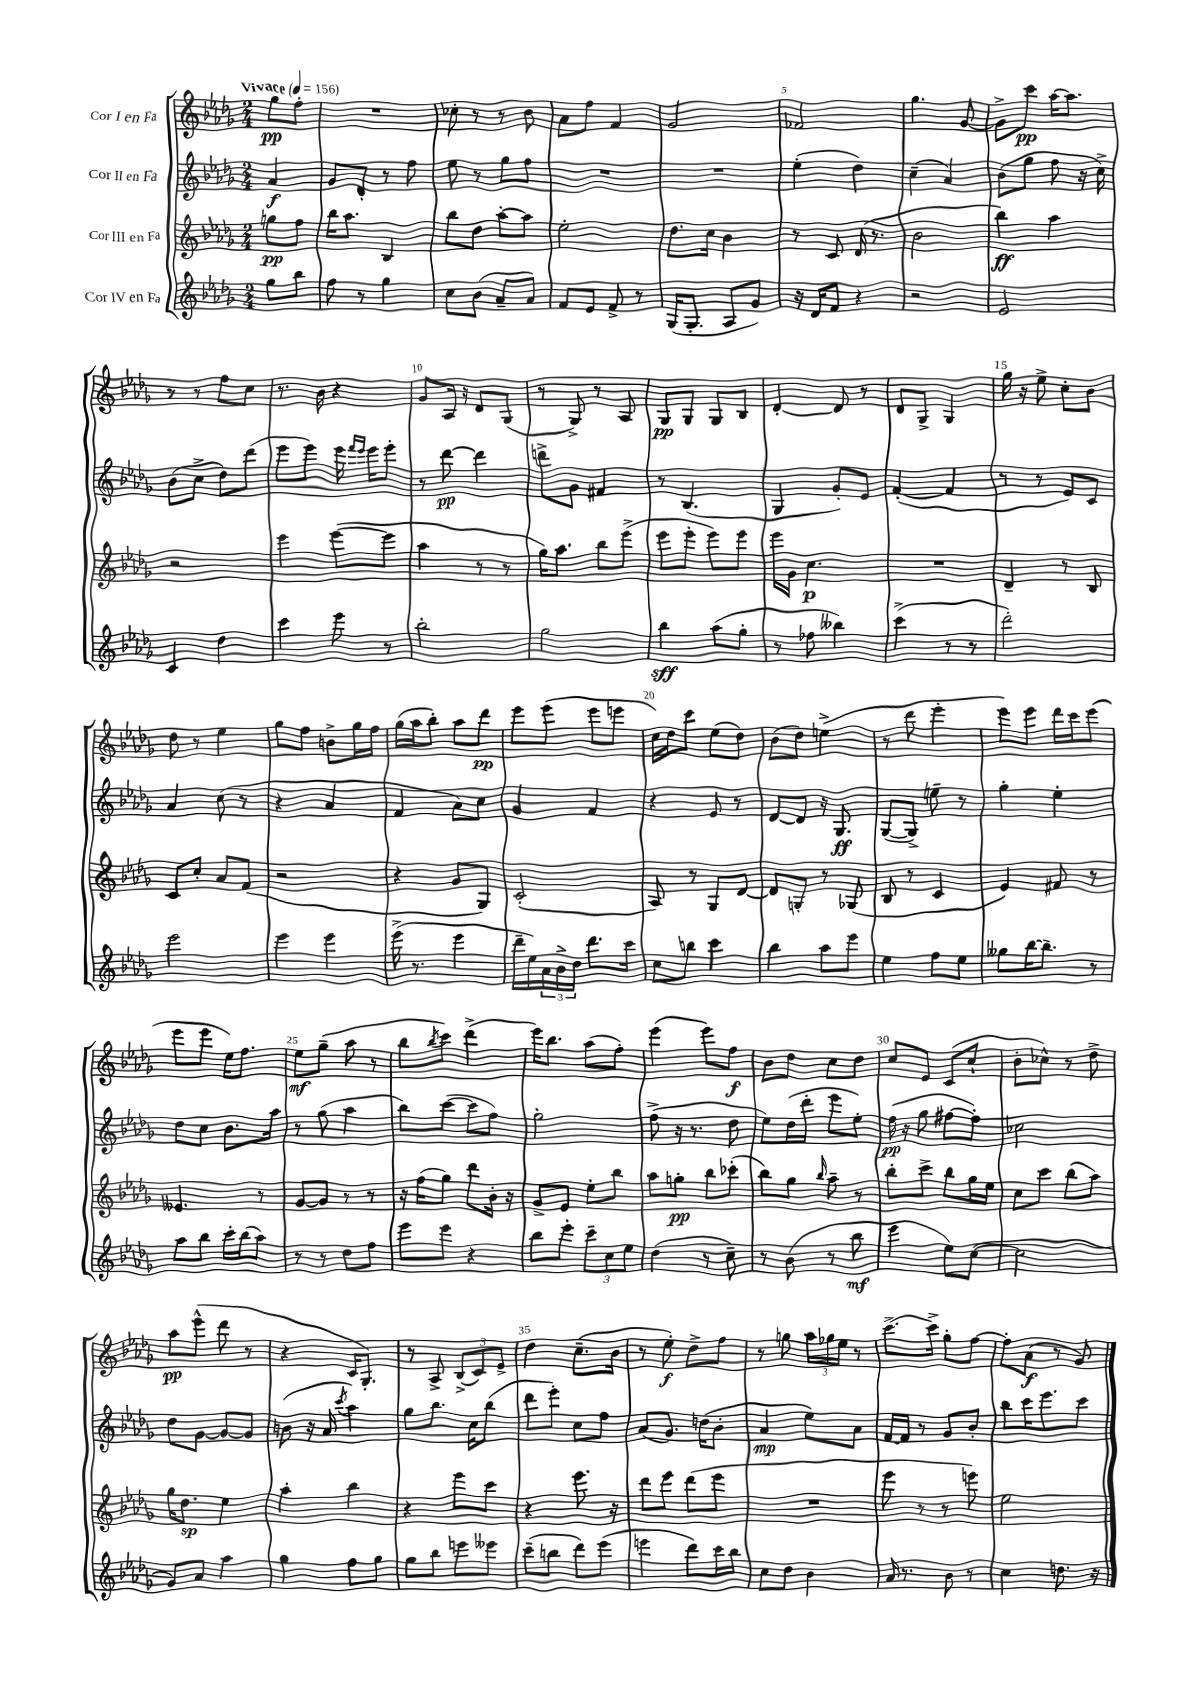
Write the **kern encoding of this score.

**kern	**kern	**kern	**kern
*staff4	*staff3	*staff2	*staff1
*clefG2	*clefG2	*clefG2	*clefG2
*k[b-e-a-d-g-]	*k[b-e-a-d-g-]	*k[b-e-a-d-g-]	*k[b-e-a-d-g-]
*M2/4	*M2/4	*M2/4	*M2/4
*MM156	*MM156	*MM156	*MM156
8gg-\L	8gg\L	4a-/	8gg-\L
8bb-\J	8ff\J	.	8ff'\J
=	=	=	=
8ff\	16bb-\LK	8g-/L	2r
.	8.aa-\J	.	.
8r	.	8d-'/J	.
4gg-\	4B-/	8r	.
.	.	8ff\	.
=	=	=	=
8cc\L	8bb-\L	8ee-\	8cc-'\
(8b-\J	8dd-\J	8r	8r
8a-~/L	[8aa-'\L	8gg-\L	8r
8a-/J)	8aa-\]J	8ff\J	8b-\
=	=	=	=
8f/L	2ee-'\	2r	8a-\L
8e-/J	.	.	8ff\J
8f^/	.	.	4f/
8r	.	.	.
=	=	=	=
(16G-/LK	8.dd-\L	2r	2g-/
8.G-'/J	.	.	.
.	16cc\Jk	.	.
8A-/L	4b-\	.	.
8g-/J)	.	.	.
=	=	=	=
16r	8r	(4ee-'\	2f-/
16d-/LK	.	.	.
8f/J	8c/	.	.
4r	(16d-/	4dd-\)	.
.	8.r	.	.
=	=	=	=
2r	2b-\	(4cc~\	4.gg-\
.	.	4a-/)	.
.	.	.	[8g-/
=	=	=	=
2e-/	4bb-\)	(8b-\L	8g-^\]L
.	.	8gg-\J	8ccc\J
.	4aa-\	8ff\	[16aa-\LK
.	.	.	8.aa-\]J
.	.	16r	.
.	.	16cc^\)	.
=	=	=	=
4c/	2r	(8b-\L	8r
.	.	8cc^\J	8r
4dd-\	.	8dd-\L)	8ff\L
.	.	(8ddd-\J	8cc\J
=	=	=	=
4ccc\	4eee-\	8eee-\L	8.r
.	.	8eee-\J)	.
.	.	.	16b-\
8eee-\	([8eee-\L	16eee-\	4r
.	.	16qqfff/LL	.
.	.	16qqeee-/JJ	.
.	.	16eee-\LK	.
8r	8eee-\]J	8eee-'\J	.
=	=	=	=
2bb-'\	4aa-\	8r	8g-/L
.	.	[8ddd-\	16A-/Jk
.	.	.	16r
.	8r	4ddd-\]	8d-/L
.	8r	.	(8G-/J
=	=	=	=
2gg-\	16gg-\LK)	8ddd^\L	8r
.	8.aa-\J	.	.
.	.	8g-\J	8G-^/)
.	8bb-\L	4f#/	8r
.	(8eee-^\J	.	8A-/
=	=	=	=
4bb-\	8eee-\L	8r	8G-/L
.	8eee-'\J	(4.B-/	8G-/J
(8aa-\L	8eee-\L)	.	8G-/L
8gg-'\J	8eee-\J	.	8B-/J
=	=	=	=
8r	16eee-\LL	4G-/	[4d-'/
.	16g-\JJ	.	.
8ff-\	4.cc\	.	.
4bb--\)	.	8g-'/L)	8d-/]
.	.	8e-/J	8r
=	=	=	=
(4ccc^\	2r	([4f'/	8d-/L
.	.	.	8G-^/J
8r	.	4f/]	4G-/
8r	.	.	.
=	=	=	=
2ddd-'\)	4d-~/	8r	16gg-\
.	.	.	16r
.	.	8r	8ee-^\
.	8r	8e-/L)	8cc'\L
.	8B-/	8c/J	8b-\J
=	=	=	=
2eee-\	8c/L	4a-/	8dd-\
.	8cc'/J	.	8r
.	8a-/L	(8cc\	4ee-\
.	(8f/J	8r	.
=	=	=	=
4eee-\	2r	4r	8gg-\L
.	.	.	8ff\J
4eee-\	.	4a-/	8b^\L
.	.	.	16gg-\L
.	.	.	16ff\JJ
=	=	=	=
(16eee-^\	4r	4f/	(16gg-\LL
8.r	.	.	16aa-\J
.	.	.	8bb-'\J)
4eee-\	8g-/L	8a-\L)	8aa-\L
.	8G-/J)	8cc\J	8ddd-\J
=	=	=	=
16ddd-~\LL	(2c'/	4g-/	8eee-\L
16ee-\)	.	.	.
24a-\	.	.	(8eee-\J
24b-^\	.	.	.
24dd-\JJ	.	.	.
8.ddd-\L	.	4f/	8eee-\L
.	.	.	8eee\J
16ccc\Jk	.	.	.
=	=	=	=
8cc\L	8A-/)	4r	16cc\LL)
.	.	.	16dd-\J
8bb\J	8r	.	8ccc\J
4ccc\	8G-/L	8e-/	(8ee-\L
.	[8d-/J	8r	8dd-\J)
=	=	=	=
4bb-\	8d-/]L	[8d-/L	(8b-\L
.	8G'/J	8d-/]J	8dd-\J)
8aa-\L	8r	16r	(4ee^\
.	.	8.G-/	.
8eee-\J	(8G-/	.	.
=	=	=	=
4ee-\	8B-/	([8G-/L	8r
.	8r	8G-^/]J)	8ddd-\
8ff\L	4c/	8ee~\	4eee-'\
8ee-\J	.	8r	.
=	=	=	=
8gg--\L	4e-/)	4gg-'\	8eee-\L)
[16bb-\K	.	.	8eee-\J
8.bb-~\]J	.	.	.
.	8f#/	4ee-'\	16ddd-\LL
.	.	.	16ccc\J
8r	8r	.	(8eee-\J
=	=	=	=
8aa-\L	4.e--/	8dd-\L	8eee-\L
8bb-\J	.	8cc\J	8eee-\J
16ccc'\LL	.	8.b-\L	16ee-\LK)
(16bb-\J	.	.	8.ff\J
8aa-\J)	8r	.	.
.	.	16aa-\Jk	.
=	=	=	=
8r	[8g-/L	8r	8ee-\L
8r	8g-/]J	(8gg-\	(8gg-~\J
8dd-\L	8r	4aa-\	8aa-\
8ff\J	8r	.	8r
=	=	=	=
8eee-\L	16r	8bb-\L)	8bb-\L
.	(16ff\LK	.	.
.	.	.	8qbb-/
8eee-\J	8gg-\J)	([8ccc\J	8ccc\J)
4r	8ddd-\L	8ccc\]L	(4ddd-^\
.	16b-'\Jk	8ff\J)	.
.	16r	.	.
=	=	=	=
8bb-\L	8g-^/L	2gg-'\	16eee-\LK)
.	.	.	8.bb-\J
8eee-'\J	8e-/J	.	.
12ccc~\L	8ee-'\L	.	(8aa-\L
12cc\	.	.	.
.	8bb-\J	.	8ff'\J)
12ee-\J	.	.	.
=	=	=	=
(4dd-\	8aa-\L	(8ff^\	(4eee-\
.	8gg'\J	16r	.
.	.	8.r	.
8r	8bb-\L	.	8eee-\L)
8cc~\)	(8ccc-'\J	8dd-\	8ff\J
=	=	=	=
8r	8bb-\L)	8ee-\L)	8b-\L
(8b-\	8gg-\J	(16dd-\L	8dd-\J
.	.	16ddd-'\JJ	.
.	16qqbb-/	.	.
8r	8aa-~\	8eee-\L	8cc\L
8bb-\	8r	8ee-'\J)	8dd-\J
=	=	=	=
4eee-\	8bb-'\L	(16ff\	8cc/L
.	.	16r	.
.	8ccc^\J	8gg-\	8e-/J
8ee-\L)	8bb-\L	[8ff#\L	(8c/L
([8cc\J	16gg-\L	8ff#'\]J)	8cc`/J
.	16ee-\JJ	.	.
=	=	=	=
2cc\]	8cc\L	2cc-\	8b-'\L
.	8ccc\J	.	8cc-^^\J)
.	(8bb-\L	.	8r
.	8aa-\J)	.	8dd-^\
=	=	=	=
8g-/L)	16gg-\LK	8dd-\L	8aa-\L
.	8.dd-\J	.	.
8a-/J	.	[8g-\J	(8eee-^^\J
4aa-\	4ee-\	8g-/_L	8ddd-\
.	.	8g-/]J	8r
=	=	=	=
4gg-\	4aa-'\	(8b\	4r
.	.	16r	.
.	.	16a-/	.
.	.	8qccc/	.
8ff\L	4bb-\	4aa-\)	16c/LK
.	.	.	8.G-'/J)
8gg-\J	.	.	.
=	=	=	=
8gg-\L	4r	8gg-\L	8r
8bb-\J	.	8.bb-\J	8A-^/
8eee\L	8eee-\L	.	(12B-^/L
.	.	16cc\LK	.
.	.	.	12c/)
8eee--\J	8ccc\J	(8bb-\J	.
.	.	.	12e-^/J
=	=	=	=
(8ccc~\L	4r	8ddd-\L	4dd-\
8bb\J	.	8eee-'\J)	.
8ddd-\L)	8.eee-\	8cc\L	(8.cc~\L
(8eee-\J	.	8ff\J	.
.	16r	.	16b-\Jk
=	=	=	=
4eee\	8ddd-\L	(8a-/L	8r
.	8eee-\J	8.g-/J)	8ee-'\)
8ddd-\L)	(8ddd-\L	.	8dd-^\L
.	.	(16dd\LK	.
16ccc\L	8eee-\J	8b-'\J	8ff\J
16bb-\JJ	.	.	.
=	=	=	=
8cc\L	2r	4a-/	8r
8dd-\J	.	.	8gg\
4b-\	.	8ee-\L)	24aa-\LL
.	.	.	24gg-\
.	.	.	24ee-\JJ
.	.	8a-\J	8r
=	=	=	=
16a-/	8eee-\	[16f/LL	[8.ccc^\L
8.r	.	16f/]JJ	.
.	8r	8r	.
.	.	.	16ccc^\]Jk
8b-\	8r	8g-/L	8gg-'\L
8r	8eee\)	8b-'/J	[8ff\J
=	=	=	=
4cc\	2ee-\	8bb-\L	8ff'\]L
.	.	16ccc\K	(8a-\J
.	.	8.eee-\	.
8.dd\	.	.	8r
.	.	8ccc\J	8g-/)
16r	.	.	.
==	==	==	==
*-	*-	*-	*-
